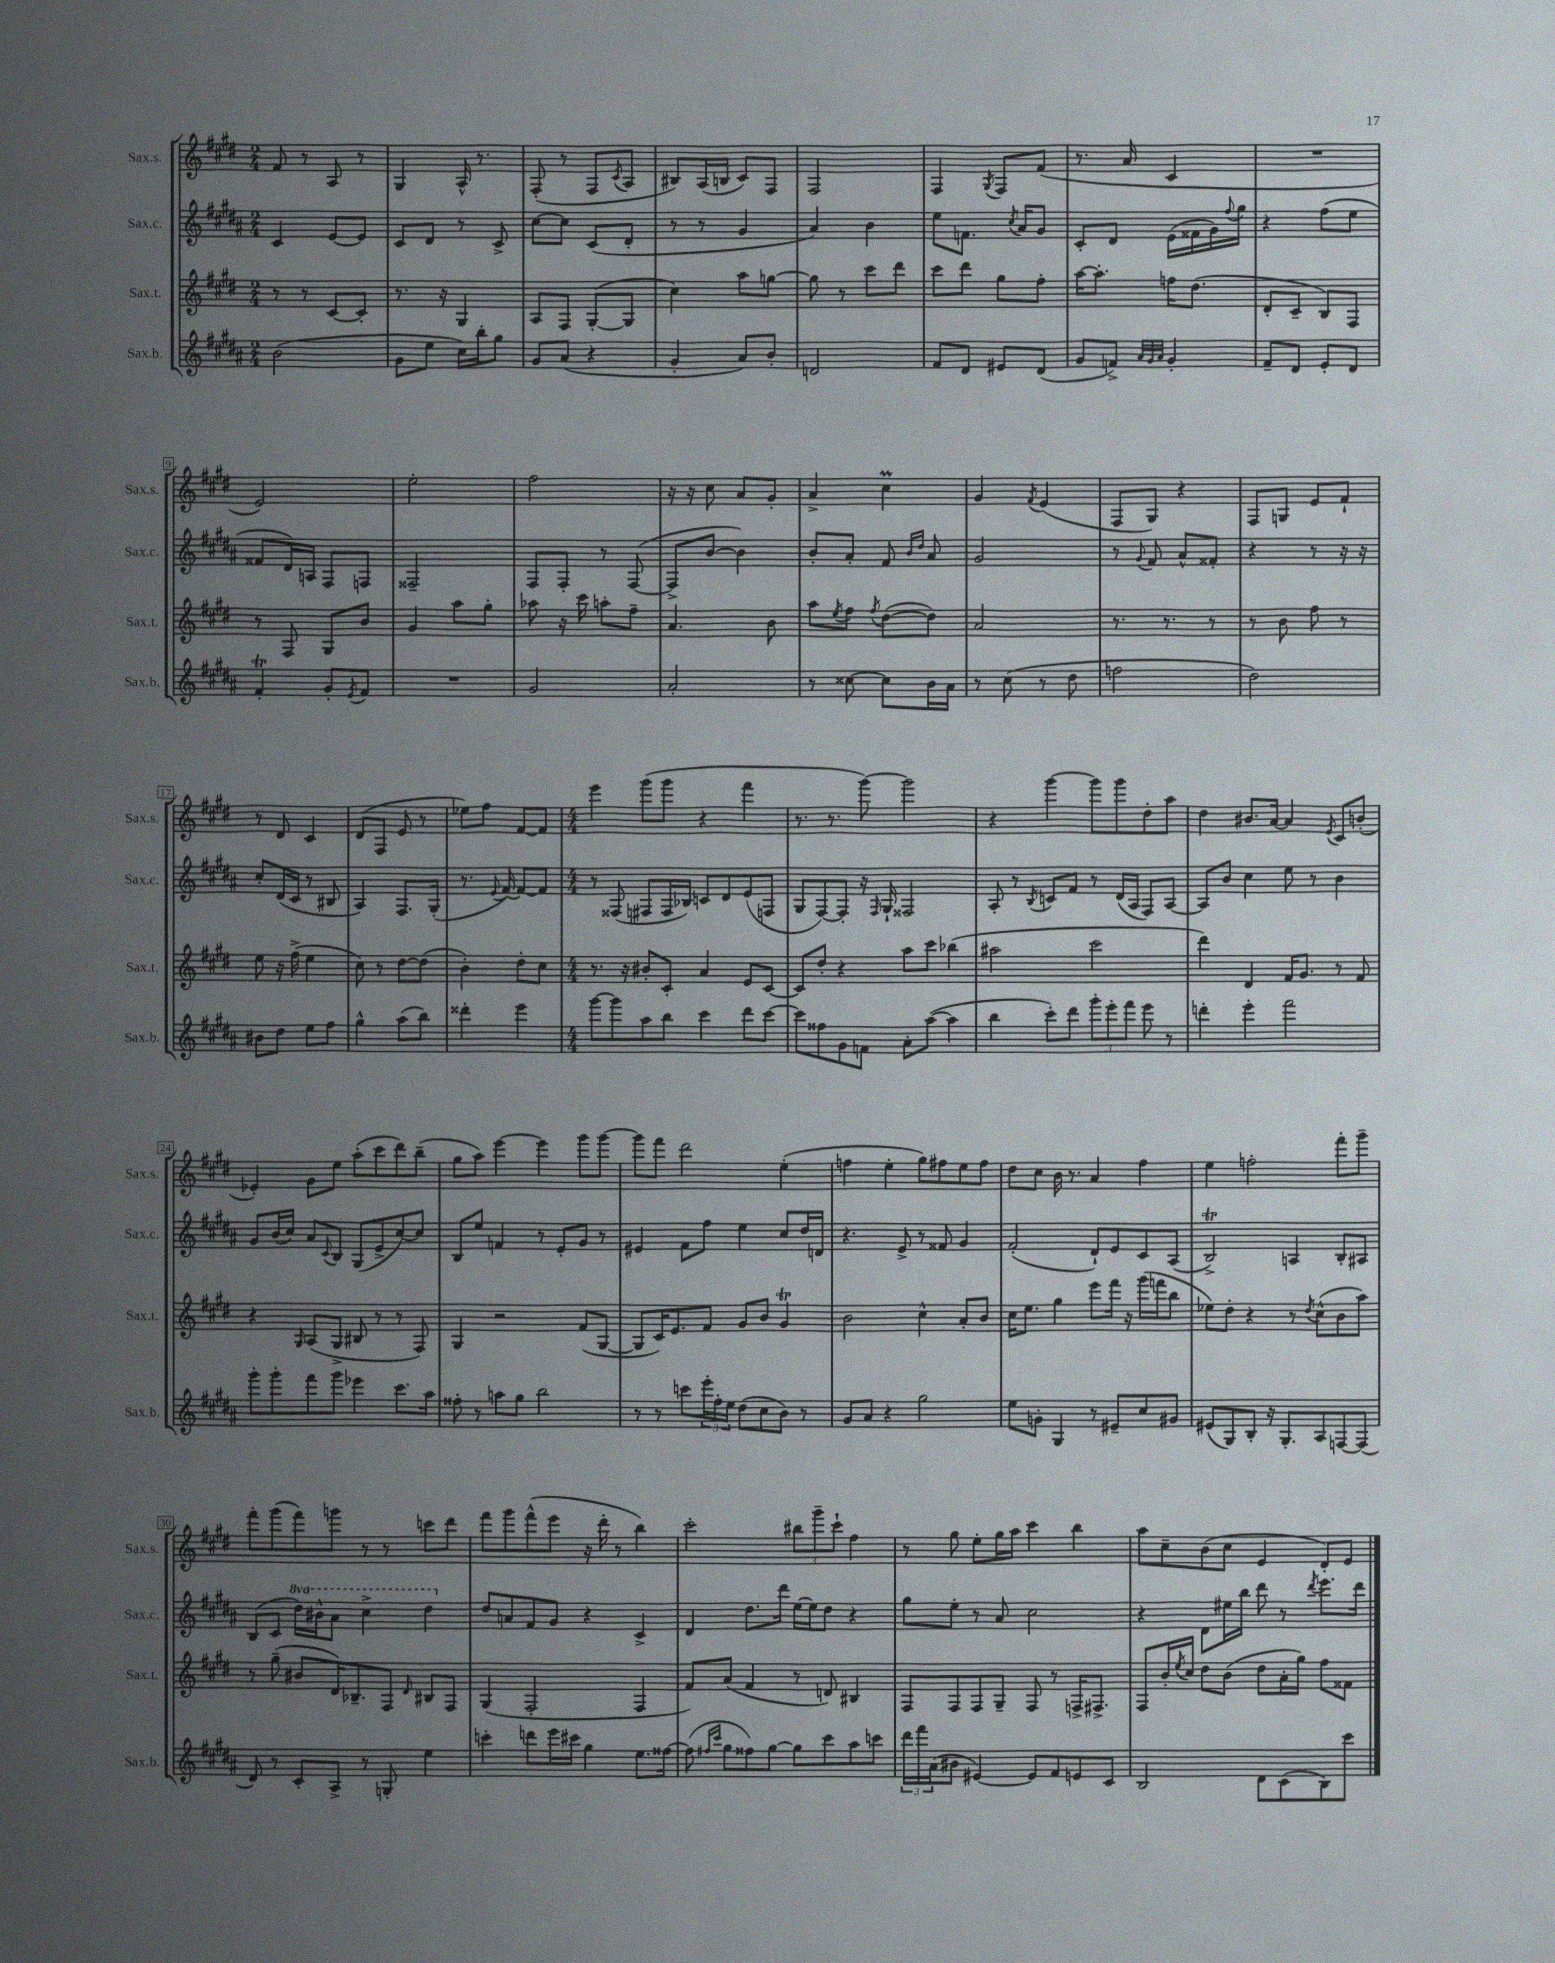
<<
\new StaffGroup <<
\new Staff = "s0" \with { instrumentName = "Sax.s." shortInstrumentName = "Sax.s." } {
    \clef treble \key e \major \numericTimeSignature \time 2/4
    fis'8 r8 a8 r8 |
    gis4 a16-^ r8. |
    fis8-.( r8 fis8 \acciaccatura { cis'8 } a8 |
    bis8) a16( b16 cis'8) fis8 |
    fis2 |
    fis4 \acciaccatura { gis8 } fis8 fis'8( |
    r8. a'16 cis'4 |
    R2 |
    e'2) |
    e''2-. |
    fis''2 |
    r16 r16 cis''8 a'8 gis'8-. |
    a'4-> cis''4\prall |
    gis'4 \acciaccatura { fis'8 } e'4( |
    fis8 gis8) r4 |
    fis8 g8 e'8 fis'8-! |
    r8 dis'8 cis'4 |
    dis'8( fis8 e'8 r8 |
    ees''8) fis''8 fis'8~ fis'8 |
    \numericTimeSignature \time 4/4 e'''4 gis'''8( gis'''8 r4 fis'''4 |
    r8. r8. gis'''8~) gis'''2 |
    r4 gis'''4~ gis'''8 gis'''8 dis''8-. a''8 |
    dis''4 bis'8. a'16~ a'4 \acciaccatura { e'8 } cis'8 b'8-.( |
    ees'4-.) gis'8 e''8 a''8-.( cis'''8 dis'''8) b''8--( |
    gis''8 a''8) e'''4~ e'''4 gis'''8 gis'''8~ |
    gis'''8 fis'''8 dis'''2 e''4-.( |
    f''4 e''4-. gis''8) fis''8 e''8 fis''8 |
    dis''8 cis''8 b'16 r8. a'4 fis''4 |
    e''4 f''2-. fis'''8-. gis'''8-- |
    fis'''8-. gis'''8( fis'''8) g'''8 r8 r8 c'''8 dis'''8 |
    fis'''8 gis'''8 fis'''8-^( e'''8 r16 dis'''16-. r8 b''4) |
    cis'''2-. \tuplet 3/2 { bis''8 gis'''8-- cis'''8-! } fis''4 |
    r8 gis''8 e''8-. gis''16 a''16 cis'''4 b''4 |
    a''8 cis''8-- b'8( cis''8 e'4 dis'8-.) e'8 \bar "|." |
}
\new Staff = "s1" \with { instrumentName = "Sax.c." shortInstrumentName = "Sax.c." } {
    \clef treble \key b \major \numericTimeSignature \time 2/4 \set Staff.ottavationMarkups = #ottavation-simple-ordinals
    cis'4 e'8~ e'8 |
    cis'8 dis'8 r8 cis'8-> |
    cis''8~ cis''8 cis'8( dis'8-. |
    r8 r8 gis'4 |
    ais'4) b'4 |
    e''8 f'8. \acciaccatura { cis''8 } ais'16 gis'8 |
    cis'8-. dis'8 e'16( fisis'16 gis'16) \appoggiatura { fis''8 } gis''16 |
    r4 fis''8( e''8 |
    fisis'8 dis'16) a16 fis8 f8 |
    fisis2-- |
    fis8 fis8-. r8 fis8~( |
    fis8-> b'8~ b'4) |
    b'8-. ais'8-. fis'8 \grace { b'16 dis''16 } ais'8 |
    gis'2 |
    r8 \appoggiatura { gis'8 } fis'8 ais'8-^ fisis'8-. |
    r4 r8 r16 r16 |
    cis''8-. dis'16( cis'16 r8 bis8 |
    ais4) fis8. gis16-.( |
    r8. \appoggiatura { e'8 } fis'16~) fis'8~ fis'8 |
    \numericTimeSignature \time 4/4 r8 fisis8( fis8 fis16 bes16) c'8 dis'8 e'8( f8 |
    gis8 fis8~) fis8-. r16 \grace { fis16 } gis16-! fisis2 |
    ais8-. r8 \acciaccatura { b8 } c'8 fis'8 r8 dis'16( ais16 fis8) ais8~ |
    ais8 b'8 cis''4 e''8 r8 b'4 |
    gis'8 b'16( cis''16) ais'8 \appoggiatura { cis'8 } b8 gis8( e'8-> cis''8~) cis''8 |
    b8 e''8 f'4 r8 e'8-. gis'8 r8 |
    eis'4 fis'8 fis''8 e''4 cis''8 dis''16 d'16 |
    r4. e'8-> r8 fisis'8 gis'4 |
    fis'2-.( dis'8-!) e'8 cis'8 ais8( |
    b2->\trill) a4 b8-. ais8 |
    b8( cis'8 \ottava #1 dis'''16) bis''16-^ ais''8 cis'''4-> dis'''4 \ottava #0 |
    dis''8 a'8 fis'8 gis'8 r4 cis'4-> |
    dis'4 dis''8. dis'''16 e''16~ e''16 dis''8 r4 |
    gis''8 e''8-. r8 ais'8 cis''2 |
    r4 dis'8 eis''16 b''16 dis'''8 r8 \acciaccatura { dis'''8 } e'''8. dis'''16 \bar "|." |
}
\new Staff = "s2" \with { instrumentName = "Sax.t." shortInstrumentName = "Sax.t." } {
    \clef treble \key e \major \numericTimeSignature \time 2/4
    r8 r8 cis'8~ cis'8-. |
    r8. r16 gis4 |
    a8 fis8 gis8~-.( gis8 |
    cis''4) a''8 g''8~ |
    g''8 r8 cis'''8 dis'''8 |
    cis'''8 dis'''8 gis''8 fis''8-. |
    a''16~ a''8.-. f''16 dis''8.( |
    dis'8-. cis'8-- b8) fis8 |
    r8 fis8 gis8 b'8 |
    gis'4 a''8 gis''8-. |
    aes''8 r16 cis'''16 a''8-. fis''8-- |
    a'4. b'8 |
    a''8 \acciaccatura { e''8 } fis''8 \acciaccatura { fis''8 } dis''8~( dis''8) |
    a'2 |
    r8. r8. r8 |
    r8 b'8 fis''8 r8 |
    e''8 r16 fis''16->( e''4 |
    cis''8) r8 dis''8~ dis''8( |
    b'4-.) dis''8-. cis''8 |
    \numericTimeSignature \time 4/4 r8. r16 bis'8-. cis'8-. a'4 e'8 cis'8~ |
    cis'8 dis''8-. r4 a''8 cis'''8 bes''4( |
    ais''2 cis'''2 |
    dis'''4) dis'4 fis'16 gis'8. r8 fis'8 |
    r4 \grace { gis16 } a8( gis8-> bis8 r8 r8 fis8) |
    gis4 r2 fis'8( gis8~ |
    gis8 cis'16) e'8. fis'8 gis'8 b'8 gis'4\trill |
    b'2 cis''4-^ a'8-. b'8 |
    cis''16 e''8. gis''4 e'''8 fis'''16 r16 gis'''16( f'''16 b''8 |
    ees''8) dis''8-. r4 r8 \acciaccatura { dis''8 } cis''8-^( b'8 a''8) |
    r8 gis''8--( bis'8 dis'16) bes8.-- fis8 \grace { dis'16 } bis8 fis8 |
    gis4( fis2-. fis4 |
    fis'8) a'8( fis'4 r8 d'8) bis4 |
    fis8 fis8 fis8 gis8-- fis8 r8 f16-> fis8.-> |
    fis8 b'16-. \acciaccatura { e''8 } cis''16 dis''8 b'8( dis''8 a'16-. gis''16) fis''8 fisis'8 \bar "|." |
}
\new Staff = "s3" \with { instrumentName = "Sax.b." shortInstrumentName = "Sax.b." } {
    \clef treble \key b \major \numericTimeSignature \time 2/4
    b'2( |
    gis'8 e''8 cis''16) b''16-. gis''8 |
    gis'8 ais'8( r4 |
    gis'4-. ais'8) b'8-. |
    d'2 |
    fis'8 dis'8 eis'8 dis'8( |
    gis'8 f'8->) \grace { ais'32 gis'32 ais'32 } gis'4-. |
    fis'8-- dis'8 e'8-. dis'8 |
    fis'4-.\trill gis'8-. \acciaccatura { e'8 } fis'8 |
    R2 |
    gis'2 |
    ais'2-. |
    r8 cisis''8~ cisis''8 b'16 ais'16 |
    r8 cis''8( r8 dis''8 |
    f''2 |
    dis''2) |
    bis'8 dis''8 e''8 fis''8 |
    gis''4-^ ais''8( b''8) |
    disis'''4-. e'''4 |
    \numericTimeSignature \time 4/4 gis'''8~ gis'''8 ais''8 b''8 cis'''4 dis'''8 cis'''8~ |
    cis'''8 fisis''8 gis'8 f'8 ais'8-. ais''8~( ais''4 |
    b''4 cis'''8-.) dis'''8 \tuplet 3/2 { gis'''8-. e'''8-. fis'''8 } e'''8 r8 |
    d'''4-. e'''4-. fis'''2 |
    gis'''8-. gis'''8-. fis'''8 gis'''8 ees'''4 cis'''8. ais''16 |
    fisis''8-. r8 a''8 gis''8 b''2 |
    r8 r8 c'''8 \tuplet 3/2 { e'''16-. fis''16-. e''16 } dis''8( cis''8 b'8) r8 |
    gis'8 ais'8 r4 gis''2 |
    e''8 g'8-. gis4 r8 eis'8-- cis''8 gis'8 |
    eis'8( gis8) b8-. r16 gis8.-. ais8 f8~ f8( |
    dis'8) r8 cis'8-. ais8-> r8 g8-. e''4 |
    c'''4-. d'''8 e'''16 cis'''16 gis''4 e''8. fisis''16~ |
    fisis''8( \grace { fis''16 cis'''16 } gis''8 fisis''8) gis''8~ gis''8 cis'''8 ais''8 c'''8 |
    \tuplet 3/2 { dis'''16 fis'''16 ais'16( } bis'8 eis'4~) eis'8 fis'8 e'8 cis'8 |
    b2 dis'8 cis'8( b8) cis'''8 \bar "|." |
}
>>
>>
\layout { \context { \Score \override BarNumber.stencil = #(make-stencil-boxer 0.1 0.3 ly:text-interface::print) } }
